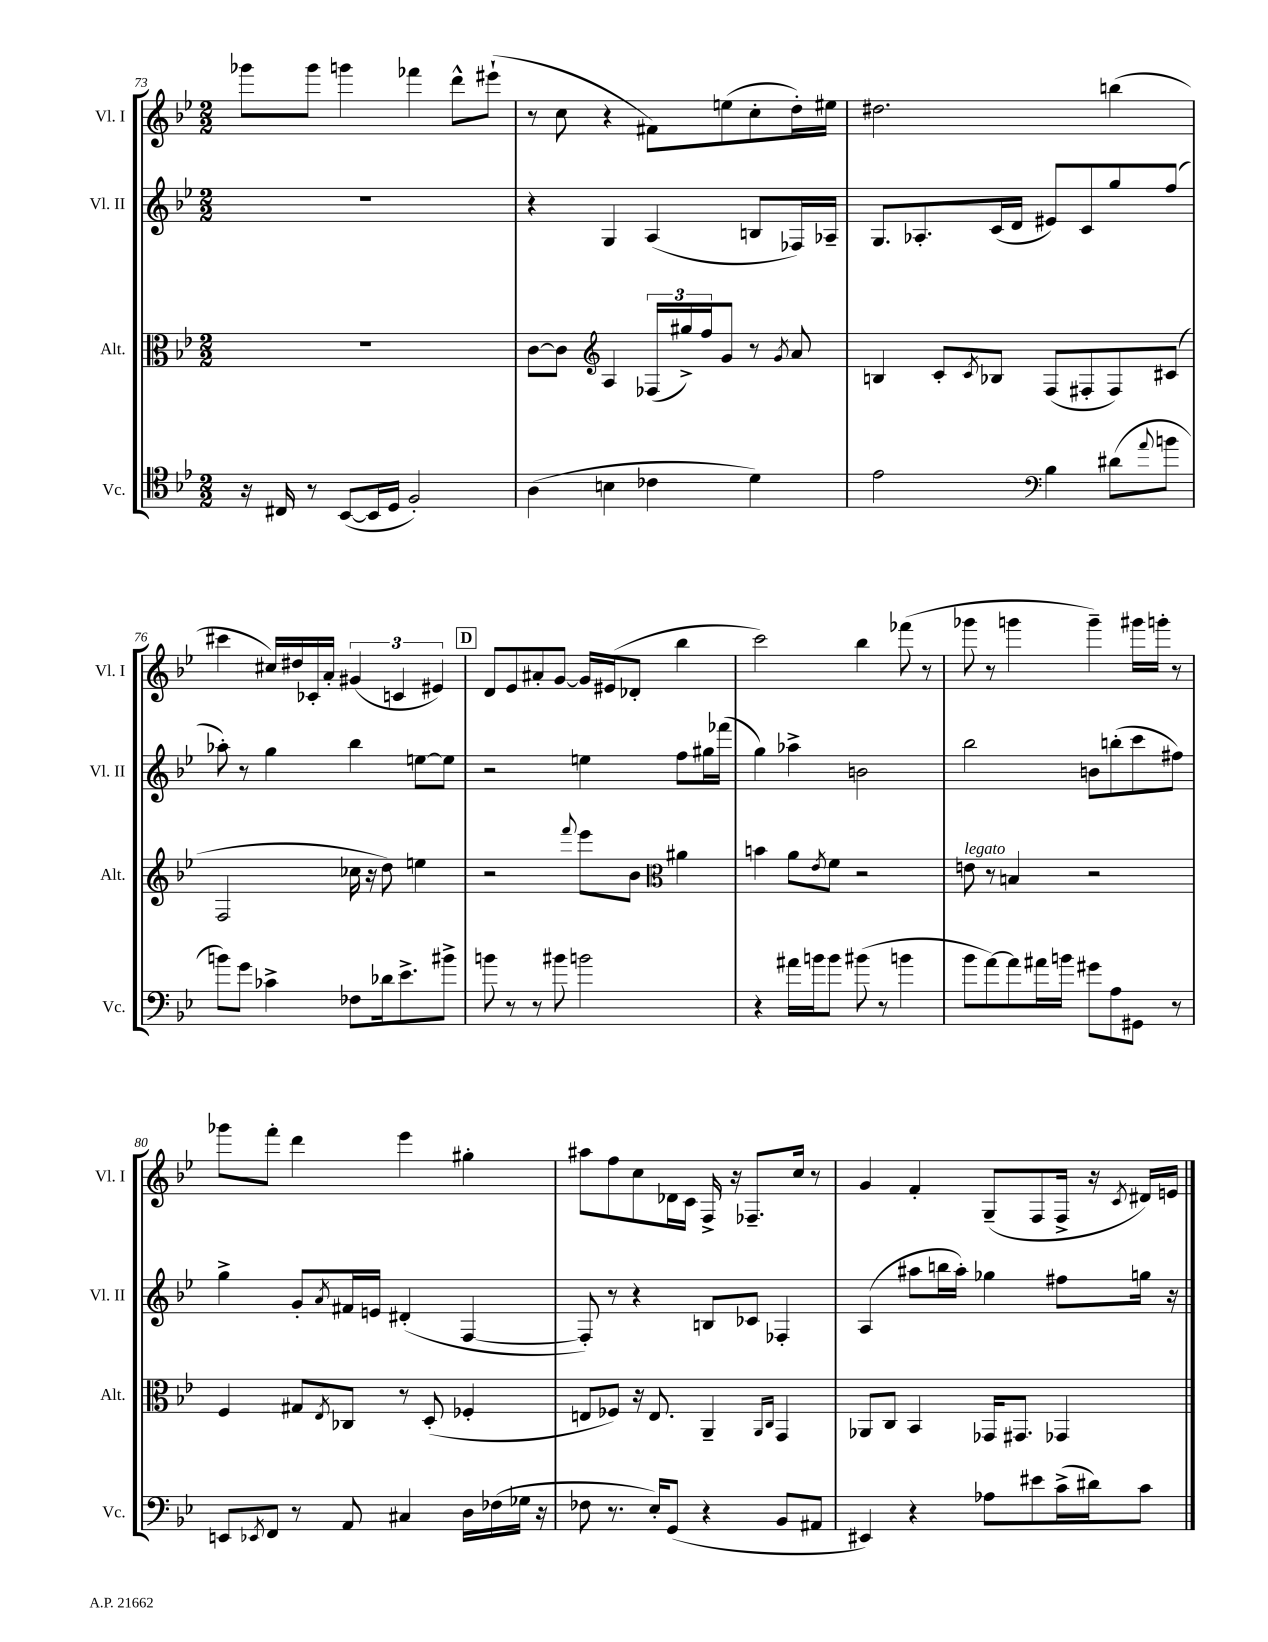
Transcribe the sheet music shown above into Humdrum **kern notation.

**kern	**kern	**kern	**kern
*staff4	*staff3	*staff2	*staff1
*clefC4	*clefC3	*clefG2	*clefG2
*k[b-e-]	*k[b-e-]	*k[b-e-]	*k[b-e-]
*M2/2	*M2/2	*M2/2	*M2/2
16r	1r	1r	8ggg-
16C#	.	.	.
8r	.	.	8ggg-
([8BB-	.	.	4ggg
16BB-]	.	.	.
16D	.	.	.
2F')	.	.	4fff-
.	.	.	8ddd^^
.	.	.	(8eee#`
=	=	=	=
(4A	[8c	4r	8r
.	8c]	.	8cc
*	*clefG2	*	*
4B	4A	4G	4r
4c-	(24F-	(4A	8f#)
.	24gg#^)	.	.
.	24ff	.	.
.	8g	.	(8ee
4d)	8r	8B	8cc'
.	8qg	.	.
.	8a	16F-)	16dd')
.	.	16A-~	16ee#
=	=	=	=
2e-	4B	8.G	2.dd#
.	.	8.A-'	.
.	8c'	.	.
.	8qc	.	.
.	8B-	(16c	.
.	.	16d	.
*clefF4	*	*	*
4B-	(8F	8e#)	.
.	8F#'	8c	.
(8d#	8F#)	8gg	(4bb
8qqa	.	.	.
8b	(8c#	(8ff	.
=	=	=	=
8b)	2F	8aa-')	4ccc#
8g	.	8r	.
4c-^	.	4gg	16cc#)
.	.	.	16dd#
.	.	.	16c-'
.	.	.	16a'
8F-	16cc-	4bb-	(6g#
.	16r	.	.
16d-	8dd)	.	.
.	.	.	6c
8.e-^	.	.	.
.	4ee	[8ee	.
.	.	.	6e#)
8b#^	.	8ee]	.
=	=	=	=
8b	2r	2r	8d
8r	.	.	8e-
8r	.	.	8a#'
8b#	.	.	[8g
.	8qqfff	.	.
2b	8eee-	4ee	16g]
.	.	.	(16e#
.	8b-	.	8d-'
*	*clefC3	*	*
.	4a#	8ff	4bb-
.	.	16gg#	.
.	.	(16fff-	.
=	=	=	=
4r	4b	4gg)	2ccc)
16a#	8a	4aa-^	.
16b	.	.	.
.	8qe-	.	.
8b	8f	.	.
(8b#	2r	2b	4bb-
8r	.	.	.
4b	.	.	(8fff-
.	.	.	8r
=	=	=	=
8b-	8e	2bb-	8ggg-
[8a)	8r	.	8r
8a]	4B	.	4ggg
16a#	.	.	.
16b	.	.	.
8g#	2r	8b	4ggg~)
8A	.	(8bb'	.
8GG#	.	8ccc	16ggg#
.	.	.	16ggg'
8r	.	8ff#)	8r
=	=	=	=
8EE	4F	4gg^	8ggg-
8qEE-	.	.	.
8FF	.	.	8fff'
8r	8G#	8g'	4ddd
.	8qE-	8qa	.
8AA	8C-	16f#	.
.	.	16e	.
4C#	8r	(4d#'	4eee-
.	(8D'	.	.
16D	4F-'	[4F	4gg#'
(16F-	.	.	.
16G-	.	.	.
16r	.	.	.
=	=	=	=
8F-	8E	8F'])	8aa#
8.r	8F-)	8r	8ff
.	16r	4r	8cc
16E-')	8.E	.	.
(8GG	.	.	16d-
.	.	.	16c
4r	4AA~	8B	16F^
.	.	.	16r
.	.	8c-	8.F-~
.	16qqAA	.	.
.	16qqC	.	.
8BB-	4GG	4F-'	.
.	.	.	16cc
8AA#	.	.	8r
=	=	=	=
4EE#)	8AA-	(4A	4g
.	8C	.	.
4r	4BB-	8aa#	4f'
.	.	16bb	.
.	.	16aa#')	.
8A-	16GG-	4gg-	(8G~
.	8.GG#	.	.
8e#	.	.	8F
(16c^	4GG-	8ff#	16F^
16d#)	.	.	16r
.	.	.	8qc
8c	.	16gg	16d#)
.	.	16r	16e
==	==	==	==
*-	*-	*-	*-
